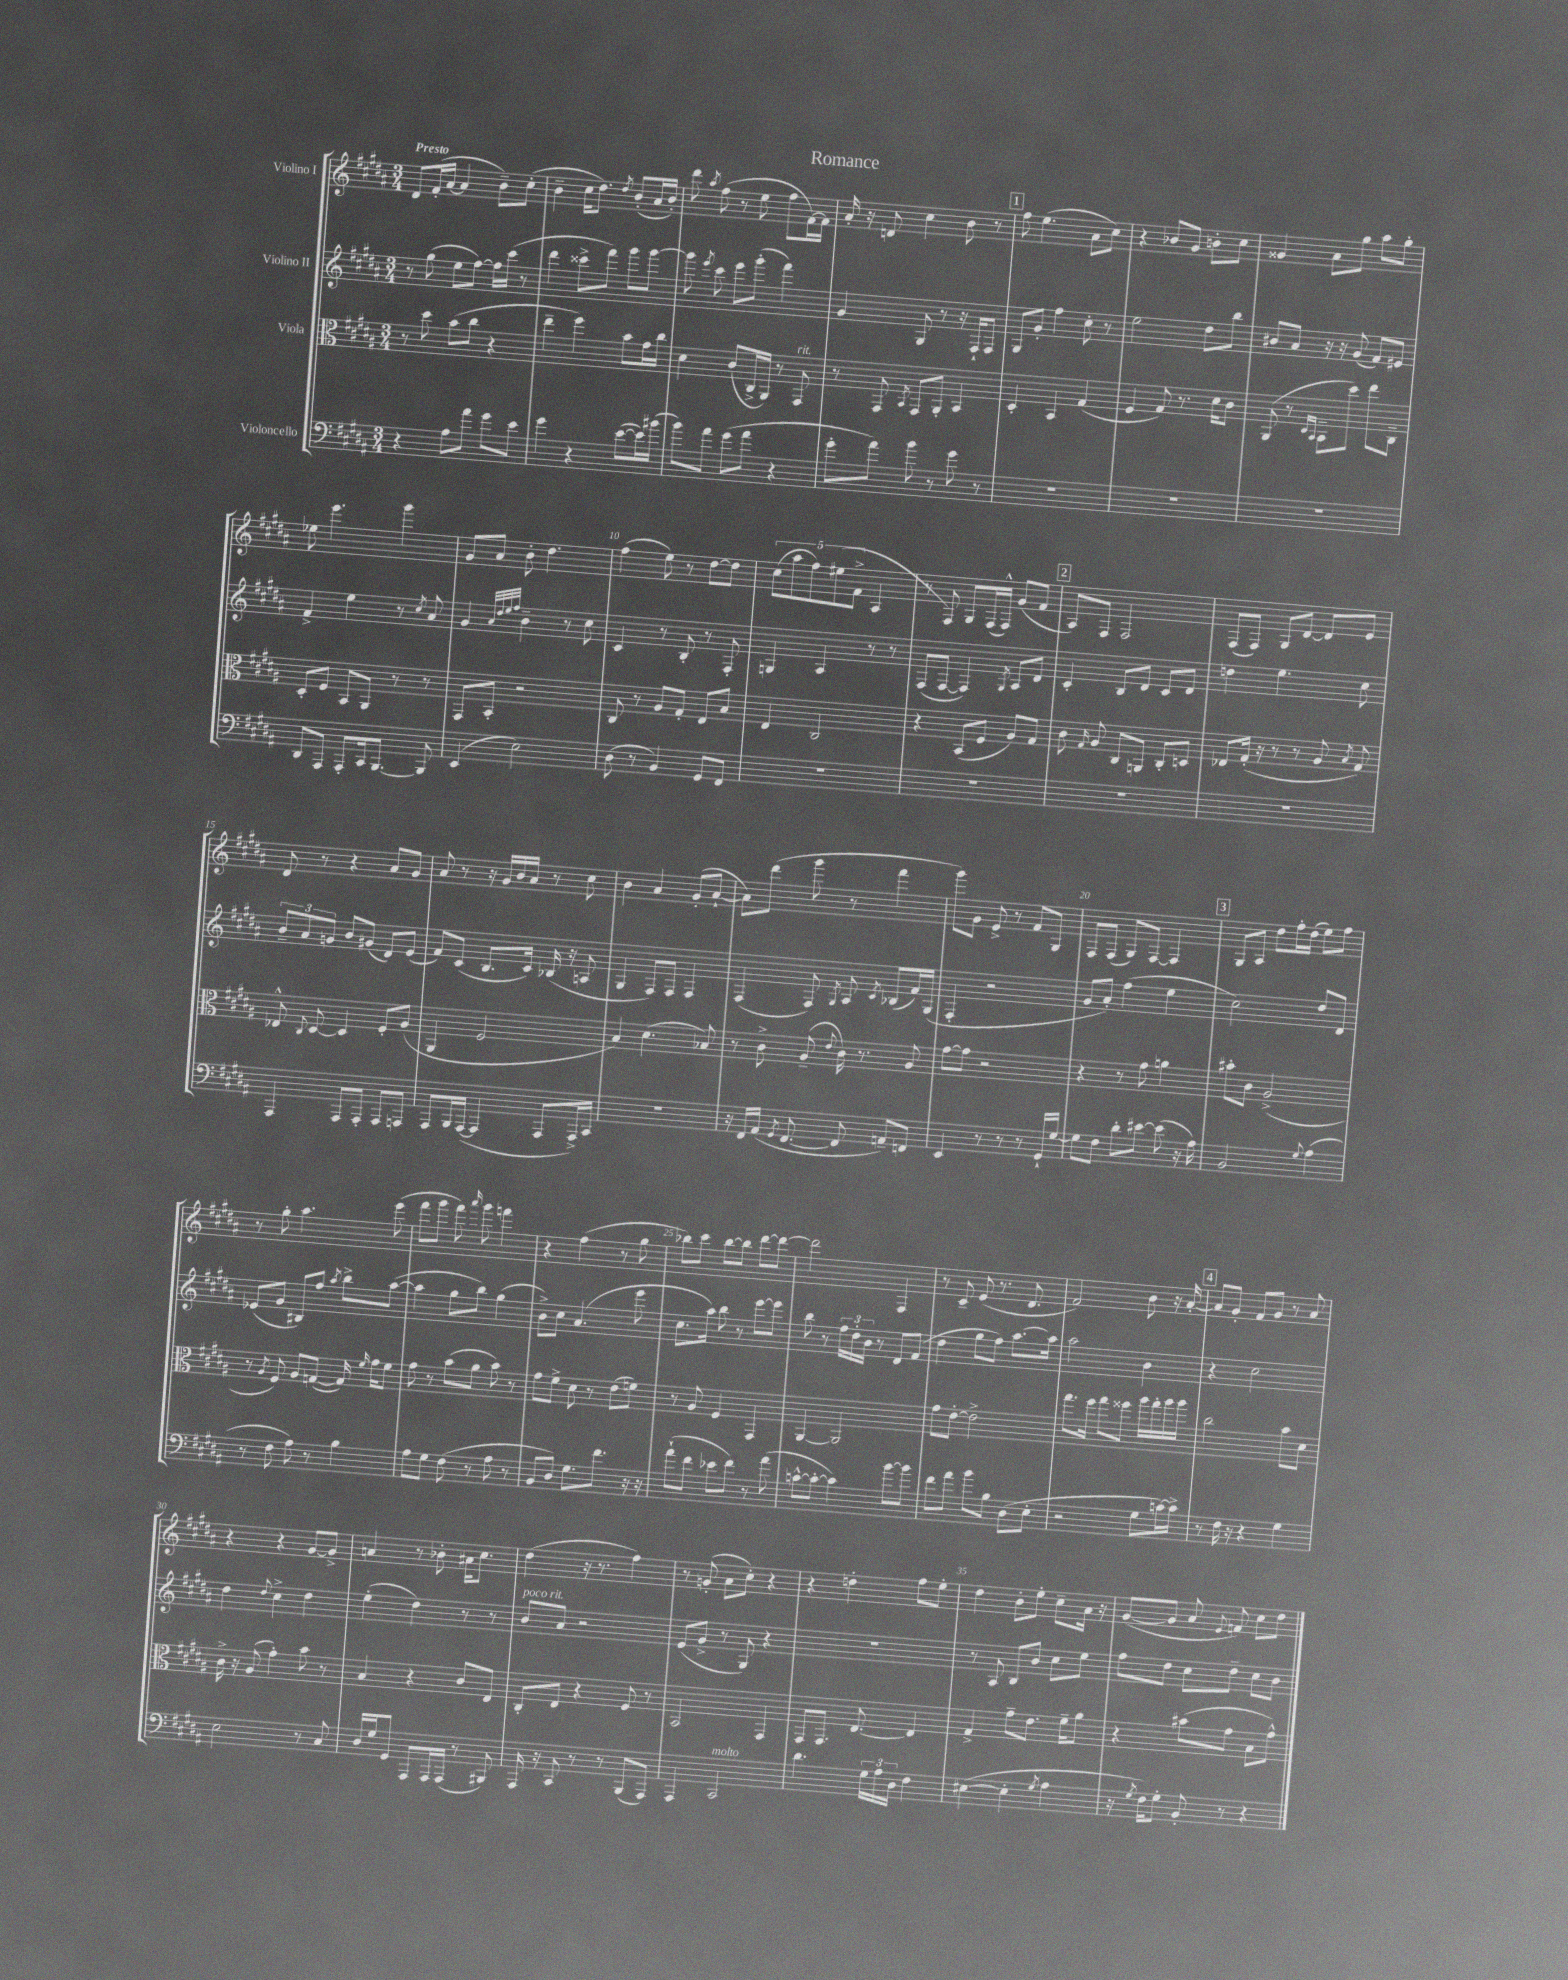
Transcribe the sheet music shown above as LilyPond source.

\header { title = "Romance" }
<<
\new StaffGroup <<
\new Staff = "s0" \with { instrumentName = "Violino I" } {
    \clef treble \key b \major \numericTimeSignature \time 3/4 \tempo "Presto"
    \autoBeamOff dis'8[ fis'16-.( ais'16]~ ais'4 b'8[--) cis''8]-.( |
    b'4-- cis''16[ dis''8.]) \acciaccatura { dis''8 } b'8[-.( ais'16 b'16]-.) |
    dis'''8 \acciaccatura { ais''8 } fis''8( r8 e''8 fis''8[ fis'16~) fis'16] |
    ais'16-. r16 d'8 cis''4 b'8 r8 |
    \mark \markup { \box "1" } fis''8 e''4.( ais'8[ cis''8]) |
    r4 bes'8[ gis'8] b'8[-. cis''8] |
    gisis'4 ais'8[ gis''8] ais''8[ gis''8]-. |
    ees''8 e'''4. gis'''4 |
    gis'8[ ais'8] b'8-. dis''4. |
    fis''4( e''8) r8 dis''8[~ dis''8] |
    \tuplet 5/4 { cis''8[( ais''8 fis''8) eis''8( fis'8]-> } ais4 |
    r8 fis8) gis8[ fis16( fis16]-^) gis'8[( fis'8] |
    \mark \markup { \box "2" } ais8[) fis8] fis2 |
    fis8[( fis8]) gis8[ dis'8]~ dis'8[ e'8] |
    dis'8 r8 r4 ais'8[ gis'8] |
    ais'8 r8 r16 gis'16[ b'16 ais'16] r8 cis''8 |
    b'4 ais'4 gis'8[-.( ais'8]~-! |
    ais'8[) dis'''8]( gis'''8 r8 fis'''4 |
    gis'''8[) gis'8] e'8-> r8 fis'8[ gis8] |
    fis8[ fis8]( gis8[) fis8]~ fis4 |
    \mark \markup { \box "3" } gis8[ ais8] dis''8[ fis''16-. dis''16]( e''8[) fis''8] |
    r8 gis''8-. ais''4. e'''8( |
    fis'''8[ gis'''8] fis'''8) \grace { ais'''16 } gis'''8 f'''4 |
    r4 fis''4( r8 gis''8 |
    bes''8[) cis'''8] bes''8[~ bes''8] dis'''8[~ dis'''8]~ |
    dis'''2 fis4 |
    r8 cis'8-- e'8( r8. dis'8. |
    fis'2) b'8 r16 ais'16~-. |
    \mark \markup { \box "4" } ais'8[ gis'8]-. fis'8[ gis'8] r8 ais'8 |
    r4 r4 gis'8[~ gis'8]-> |
    a'4 r8 bes'8-. ais'16[ cis''8.] |
    dis''4( r16 r8. fis''4) |
    r8 g'8-.( ais'8[ cis''8]-.) r4 |
    r4 d''4-. fis''8[ e''8]-. |
    dis''4 b'8[-. e''8]-. cis''8[-- ais'16] r16 |
    gis'8[~( gis'8] ais'8 \appoggiatura { e'8 } f'8) cis''8[ dis''8] \bar "|." |
}
\new Staff = "s1" \with { instrumentName = "Violino II" } {
    \clef treble \key b \major \numericTimeSignature \time 3/4
    \autoBeamOff r8 gis''8( e''8[ fis''8]~) fis''16[ cis'''16]( r8 |
    dis'''4 cisis'''8[-> fis'''8]) gis'''8[ gis'''8]~ |
    gis'''8 \acciaccatura { e'''8 } cis'''8 e'''8[ gis'''8]-.( fis'''4) |
    gis'4 gis8 r8 r16 fis16[-! fis8] |
    \mark \markup { \box "1" } gis8[ gis'8]-. fis''4 cis''8-. r8 |
    e''2 dis''8[ b''8] |
    bis'8[ ais'8] r16 r16 gis'8( fis'8[) eis'8] |
    fis'4-> e''4 r8 \acciaccatura { cis''8 } ais'8 |
    gis'4 \grace { ais'32[ dis''32 e''32 fis''32] } b'4-- r8 cis''8 |
    cis'4 r8 b8-. r8 fis8-. |
    g4 ais4 r8 r8 |
    fis8[( fis8]~ fis4) \acciaccatura { gis8 } ais8[ dis'8] |
    \mark \markup { \box "2" } cis'4-. b8[ dis'8] cis'8[ dis'8] |
    d''4 e''4. cis''8 |
    \tuplet 3/2 { b'8[-- ais'8 g'8] } b'8[ gis'8]( dis'8[) e'8]( |
    fis'8[) cis'8]( b8.[ cis'16]) bes16( r16 a8 |
    gis4 fis8[) fis8] fis4 |
    fis4( fis8) \acciaccatura { gis8 } ais8 \acciaccatura { cis'8 } bes8[( fis'16) gis16]( |
    fis4-. r2 |
    gis'8[ ais'8]-.) fis''4( e''4 |
    \mark \markup { \box "3" } cis''2) dis''8[ dis'8] |
    ees'8[( gis'8] bis8[) fis''8] \acciaccatura { ais''8 } b''8[-> ais''8]~( |
    ais''4 gis''8[ b''8]) gis''4( |
    b'8[->) cis''8] ais'4.( e'''8 |
    cis''8.[ ais''16]) b''8 r8 e'''8[~ e'''8] |
    b''8 r8 \tuplet 3/2 { fis''16[ dis''16-. b'16] } r8 dis'8[ fis'8]( |
    dis''4 gis''8[ fis''8]) ais''8.[~ ais''16] |
    ais''2 b'4 |
    \mark \markup { \box "4" } r4 cis''2 |
    dis''4 \appoggiatura { dis''8 } cis''4-> dis''4 |
    e''4-.( dis''4) r8 r8 |
    b'8[^\markup { \italic "poco rit." } ais'8] r2 |
    e'8[( gis'8]-> r8 gis8) r4 |
    R2. |
    r8 ais8 b8[ b'8] cis''8[ e''8] |
    fis''8[ dis''8] cis''8[ dis''8]-- cis''8[ b'8] \bar "|." |
}
\new Staff = "s2" \with { instrumentName = "Viola" } {
    \clef alto \key b \major \numericTimeSignature \time 3/4
    \autoBeamOff r8 dis''8 b'8[( cis''8] r4 |
    e''4-- fis''4) b'8[ gis'16 cis''16] |
    dis'4 cis'8[( cis16-> ais,16]) r8 gis,8^\markup { \italic "rit." } |
    r8 gis,8 \acciaccatura { b,8 } gis,8[ ais,8]-. b,4 |
    \mark \markup { \box "1" } dis4-. b,4 gis4( |
    fis4 gis8) r8. dis'16[ cis'8] |
    ais,8( r8 \grace { dis16[ b,16] } b,8[-- dis''8]) e''8[ cis8]-- |
    dis8[-. fis8] b,8[ ais,8] r8 r8 |
    gis,8[ b,8]-. r2 |
    cis8 r8 ais8[ gis8]-. e8[ b8] |
    e4 cis2 |
    r4 b,8[( fis8] ais8[) gis8] |
    \mark \markup { \box "2" } cis'8 \grace { gis16 } ais8 cis8[ a,8] cis8[-. d8] |
    ees8[ gis16]-.( r16 r8 r8 ais8 \acciaccatura { b8 } gis8) |
    ees8-^ \appoggiatura { cis8 } dis8~ dis4 fis8[-. ais8]( |
    ais,4 fis2 |
    b4) dis'4.( bes8) |
    r8 cis'8-> ais8--( \appoggiatura { e'8 } cis'16) r8. ais8 |
    gis'8[~ gis'8] r2 |
    r4 r8 gis'8 a'4 |
    \mark \markup { \box "3" } bis'8[-. cis'8] ais2->( |
    r8 \acciaccatura { ais8 } fis8) ais8[ g8]~( g16) \grace { fis'16 } gis'16[ fis'8] |
    gis'8 r8 b'8[( ais'8] b'8) r8 |
    gis'8[ fis'8]-> dis'8 r8 e'8[( f'8]) |
    r8 ais8 fis4 gis,4 |
    ais,4~ ais,2 |
    gis'8[ e'8]~-. e'2-> |
    gis''8.[ fis''16] gis''8[ fisis''8] ais''16[ gis''16-. ais''16 ais''16] |
    \mark \markup { \box "4" } cis''2 b'8[ dis'8] |
    cis'16-> r16 ais8( gis'4-.) b'8 r8 |
    b4 r4 cis'8[ e8] |
    cis8[-. e8] r4 fis8 r8 |
    b,2 gis,4 |
    gis,8[ gis,8.] e8.~ e4 |
    gis4-> gis'8[-- e'8.] fis'16[-- ais'8] |
    r4 bis'8[( gis'8] b8[ gis'8]-^) \bar "|." |
}
\new Staff = "s3" \with { instrumentName = "Violoncello" } {
    \clef bass \key b \major \numericTimeSignature \time 3/4
    \autoBeamOff r4 ais8[ ais'8] gis'8[ e'8] |
    gis'4 r4 e'8[~( e'16) bis'16]( |
    b'8[) ais'8] gis'8[( ais'8] r4 |
    gis'8[-. ais'8]) b'8 r8 gis'8 r8 |
    \mark \markup { \box "1" } R2. |
    R2. |
    R2. |
    dis,8[ ais,,8] ais,,8[-. cis,16 b,,8.]~ b,,8 |
    e,4( e2) |
    dis8( r8 b,4) gis,8[ fis,8] |
    R2. |
    R2. |
    \mark \markup { \box "2" } R2. |
    R2. |
    ais,,4 ais,,8[ ais,,8]-. ais,,8[ a,,8] |
    ais,,8[ b,,16 ais,,16]~( ais,,4 ais,,8[ ais,,16->) cis,16] |
    R2. |
    r16 fis,16[ ais,16]( \acciaccatura { gis,8 } fis,8.~ fis,8 a,8[--) f,8] |
    e,4 r8 r8 r8 gis,16[-! gis16]~ |
    gis8[ fis8] dis'8[-. eis'8]~ eis'8( r16 ais16) |
    \mark \markup { \box "3" } b,2 \appoggiatura { gis8 } ais4( |
    r8 fis8 ais8) r8 b4 |
    ais8[ gis8] fis8( r8 ais8 r8 |
    b,8[ dis8]) gis8.[ fis'8.] r16 r16 |
    ais'8[-!( fis'8] ees'8[ fis'8]) r8 ais'8( |
    c'8[~-^ c'8]~-. c'4) b'8[~ b'8] |
    fis'8[ ais'8] b'8[ b8] dis8[( e8]-. |
    r2 gis8[ c'16~) c'16]-> |
    \mark \markup { \box "4" } r8 fis16 r16 r4 gis4 |
    e2 r8 cis8 |
    dis16[ gis16 gis,8] ais,,8[ ais,,16 ais,,16]( r8 bis,,8) |
    ais,,16 r16 cis,8 r8 r8 b,,8[( ais,,8]) |
    ais,,4 cis,2^\markup { \italic "molto" } |
    dis'4. \tuplet 3/2 { gis16[ ais16 dis16] } fis4 |
    eis4~( eis4-. \acciaccatura { gis8 } ais4 |
    r16 \acciaccatura { gis8 } fis16[) gis8]-. b,8-. r8 r4 \bar "|." |
}
>>
>>
\layout { \context { \Score \override BarNumber.break-visibility = ##(#f #t #t) barNumberVisibility = #(every-nth-bar-number-visible 5) } }
